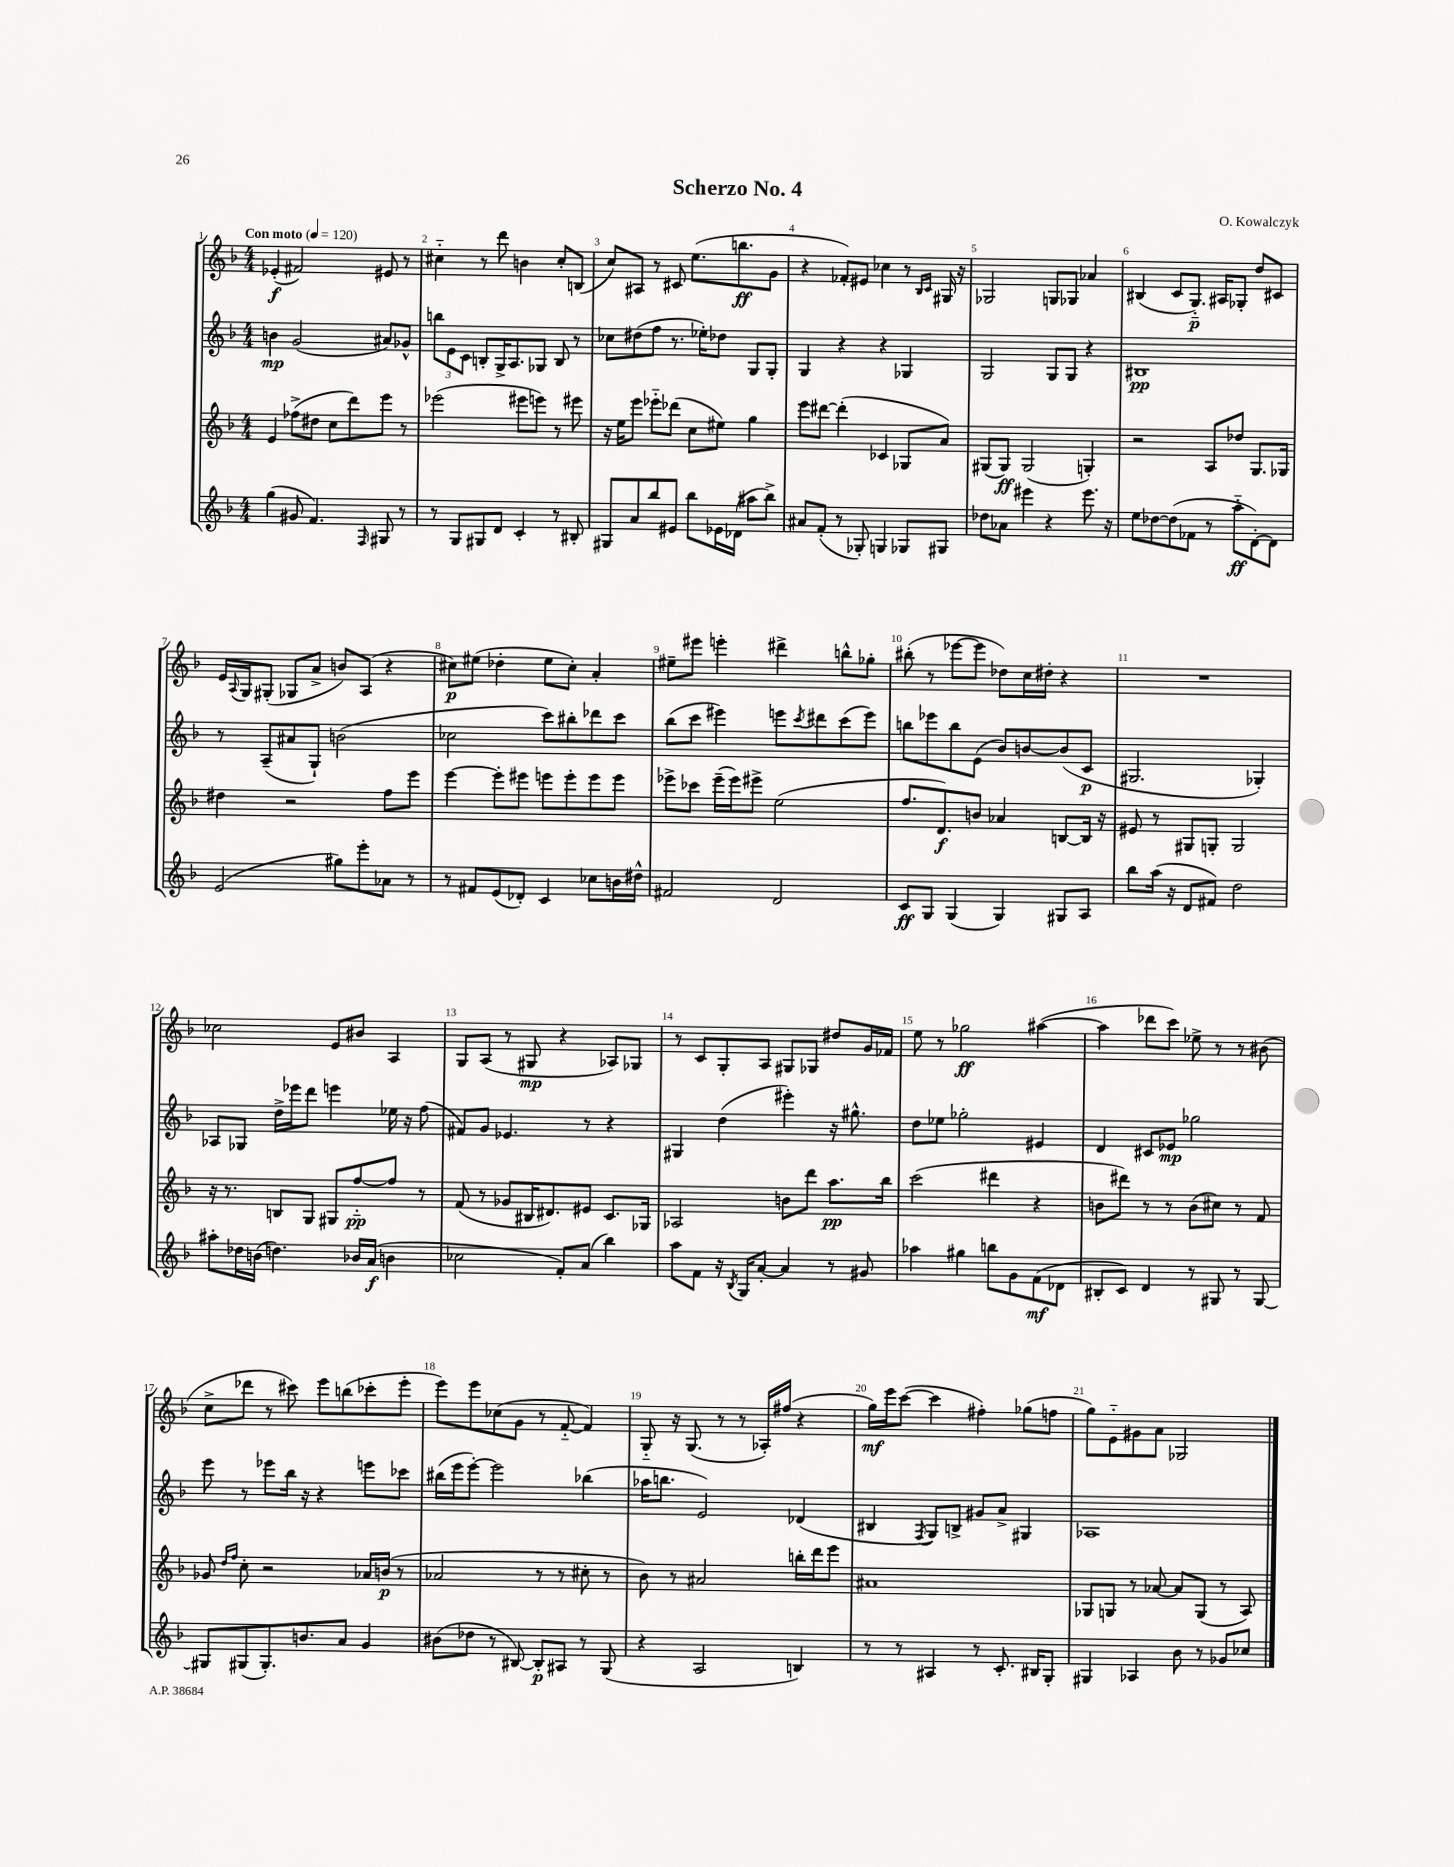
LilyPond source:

\header { title = "Scherzo No. 4" composer = "O. Kowalczyk" }
<<
\new StaffGroup <<
\new Staff = "s0" {
    \clef treble \key f \major \numericTimeSignature \time 4/4 \tempo "Con moto" 4 = 120
    ees'4-.\f( fis'2) eis'8 r8 |
    cis''4-_ r8 d'''8 b'4 cis''8-. b8( |
    c''8) ais8 r8 cis'8 e''8.( b''8.\ff g'8 |
    r4 fes'8-.) eis'8 ces''4 r8 \grace { bes16 c'16 } gis16 r16 |
    ges2 g8 ges8 aes'4 |
    bis4( c'8 g8.-_\p) ais16 ges8-. d''8 cis'8 |
    e'16 \appoggiatura { a8 } g16 gis8-.( ges8 a'8-> b'8) a8( r4 |
    cis''8\p) eis''8( des''4-. eis''8 cis''8-.) a'4-. |
    eis''8-- eis'''8 e'''4-. dis'''4-> b''8-^ ges''8-. |
    bis''8-.( r8 ees'''8~ ees'''8 des''8) c''16 dis''16-. r4 |
    R1 |
    ces''2 e'8 bis'8 a4 |
    g8 a8( r8 gis8\mp r4 aes8) ges8 |
    r8 c'8 g8-. a8 gis8 ges8 dis''8 g'16 fes'16 |
    e''8 r8 ges''2\ff ais''4~( |
    ais''4 des'''8 c'''8) ees''8-> r8 r8 bis'8( |
    c''8-> des'''8 r8 cis'''8) e'''8 b''8( ces'''8-. e'''8-. |
    e'''8) e'''8 ces''8( g'8 r8 f'8~-_ f'4) |
    g8-_ r16 g8.( r8 r8 aes16-.) fis''16( r4 |
    g''16\mf) e'''16 c'''8~( c'''4 fis''4-.) ges''8( f''8 |
    g''8) e'8-_ gis'8 a'8 ges2 \bar "|." |
}
\new Staff = "s1" {
    \clef treble \key f \major \numericTimeSignature \time 4/4
    b'4\mp g'2( ais'8) ges'8-^ |
    \tuplet 3/2 { b''8 e'8 c'8 } b8-. g16-> a8. ges8 b8 r8 |
    ces''8 dis''8( f''8 r8. ees''16-.) des''8 g8 g8-. |
    g4 r4 r4 ges4 |
    g2 g8 g8 r4 |
    bis1\pp |
    r8 a8--( ais'8 g8-!) b'2( |
    ces''2 c'''8) bis''8-. des'''8 c'''8 |
    bes''8( c'''8 eis'''4) e'''8 \acciaccatura { c'''8 } dis'''8 c'''8( e'''8) |
    b''8 ees'''8 b''8 e'8( bes'8) b'8~ b'8( c'8\p |
    gis2. ges4-.) |
    aes8 ges8 d''16-> ees'''16 d'''8 e'''4 ees''16 r16 f''8( |
    fis'8) g'8 ees'4. r8 r4 |
    gis4 d''4( eis'''4-.) r16 gis''8.-^ |
    d''8 ees''8 ges''2-. eis'4 |
    d'4 cis'8 ees'8\mp ges''2 |
    e'''8 r8 ees'''8 bes''16 r16 r4 e'''8 ces'''8 |
    bis''16( e'''16 e'''8~-.) e'''2 bes''4( |
    aes''16 b''8. e'2) des'4( |
    bis4 \acciaccatura { f8 } g8) b8-> gis'8 a'8-> gis4 |
    aes1 \bar "|." |
}
\new Staff = "s2" {
    \clef treble \key f \major \numericTimeSignature \time 4/4
    e'4 fes''8->( dis''8 c''8 d'''8) e'''8 r8 |
    ees'''2( eis'''8 e'''8) r8 eis'''8 |
    r16 e''16 e'''8 ees'''8-_ des'''8( c''8 eis''8) g''4 |
    e'''8 dis'''8~ dis'''4-.( ces'4 ges8 a'8) |
    gis8( gis8\ff) gis2( g4-.) |
    r2 a8 des''8 g8. ges16 |
    dis''4 r2 f''8 e'''8 |
    e'''4~ e'''8-. eis'''8 e'''8 e'''8-. e'''8 e'''8 |
    ees'''8-> ces'''8 ees'''16--( ees'''16) eis'''8-> e''2( |
    f''8. d'8.\f) b'8 aes'4 b8~ b16 r16 |
    eis'8 r8 gis8 g8-. g2 |
    r16 r8. b8 g8 gis8 f''8~-_\pp f''8 r8 |
    f'8( r8 ges'8 bis16 dis'8.) eis'8 c'8. ges16 |
    aes2 b'8 d'''8 a''8.\pp bes''16 |
    c'''2( dis'''4 r4 |
    b'8 dis'''8) r8 r8 b'8( cis''8) r8 f'8 |
    ges'8 \grace { d''16 f''16 } c''8-. r2 aes'16 b'16\p( r8 |
    aes'2 r8 r8 cis''8-. r8 |
    bes'8) r8 ais'2 b''16-. d'''16 e'''8 |
    ais'1 |
    ges8 g8 r8 aes'8~ aes'8 g8( r8 a8) \bar "|." |
}
\new Staff = "s3" {
    \clef treble \key f \major \numericTimeSignature \time 4/4
    g''4( gis'8 f'4.) \grace { f16 } gis8 r8 |
    r8 g8 gis8 d'8 c'4-. r8 bis8-. |
    gis8 a'8 bes''8 eis'8 bes''8 ees'16 des'16( ais''8 bes''8->) |
    ais'8 f'8-.( r8 ges8-.) g4 ges8 gis8 |
    des''8 aes'8 eis'''4 r4 eis'''8. r16 |
    e''8 des''8~ des''8( fes'8 r8 a''8-_\ff d'8~-.) d'8 |
    e'2( gis''8) e'''8-. aes'8 r8 |
    r8 fis'8 e'8( des'8-.) c'4 ces''8 b'16 dis''16-^ |
    fis'2 d'2 |
    c'8\ff g8 g4( g4) gis8 a8 |
    bes''8 a''16( r16 d'8 fis'8) d''2 |
    ais''8-. des''16 b'16( d''4.) bes'16 a'16\f( b'4 |
    ces''2 f'8-.) a'8( bes''4) |
    a''8 f'8 r16 \acciaccatura { bes8 } g16 a'8~-. a'4 r8 gis'8 |
    aes''4 gis''4 b''8 g'8 f'8\mf( des'8 |
    bis8-. c'8) d'4 r8 gis8 r8 gis8~ |
    gis8 gis8( gis8.-.) b'8. a'8 g'4 |
    bis'8( des''8 r8 bis8~) bis8-.\p ais8 r8 g8( |
    r4 a2 b4) |
    r8 r8 ais4 r8 c'8.-. bis16 g8-. |
    gis4 aes4 bes'8 r8 ges'8 ces''8 \bar "|." |
}
>>
>>
\layout { \context { \Score \override BarNumber.break-visibility = ##(#f #t #t) barNumberVisibility = #all-bar-numbers-visible } }
